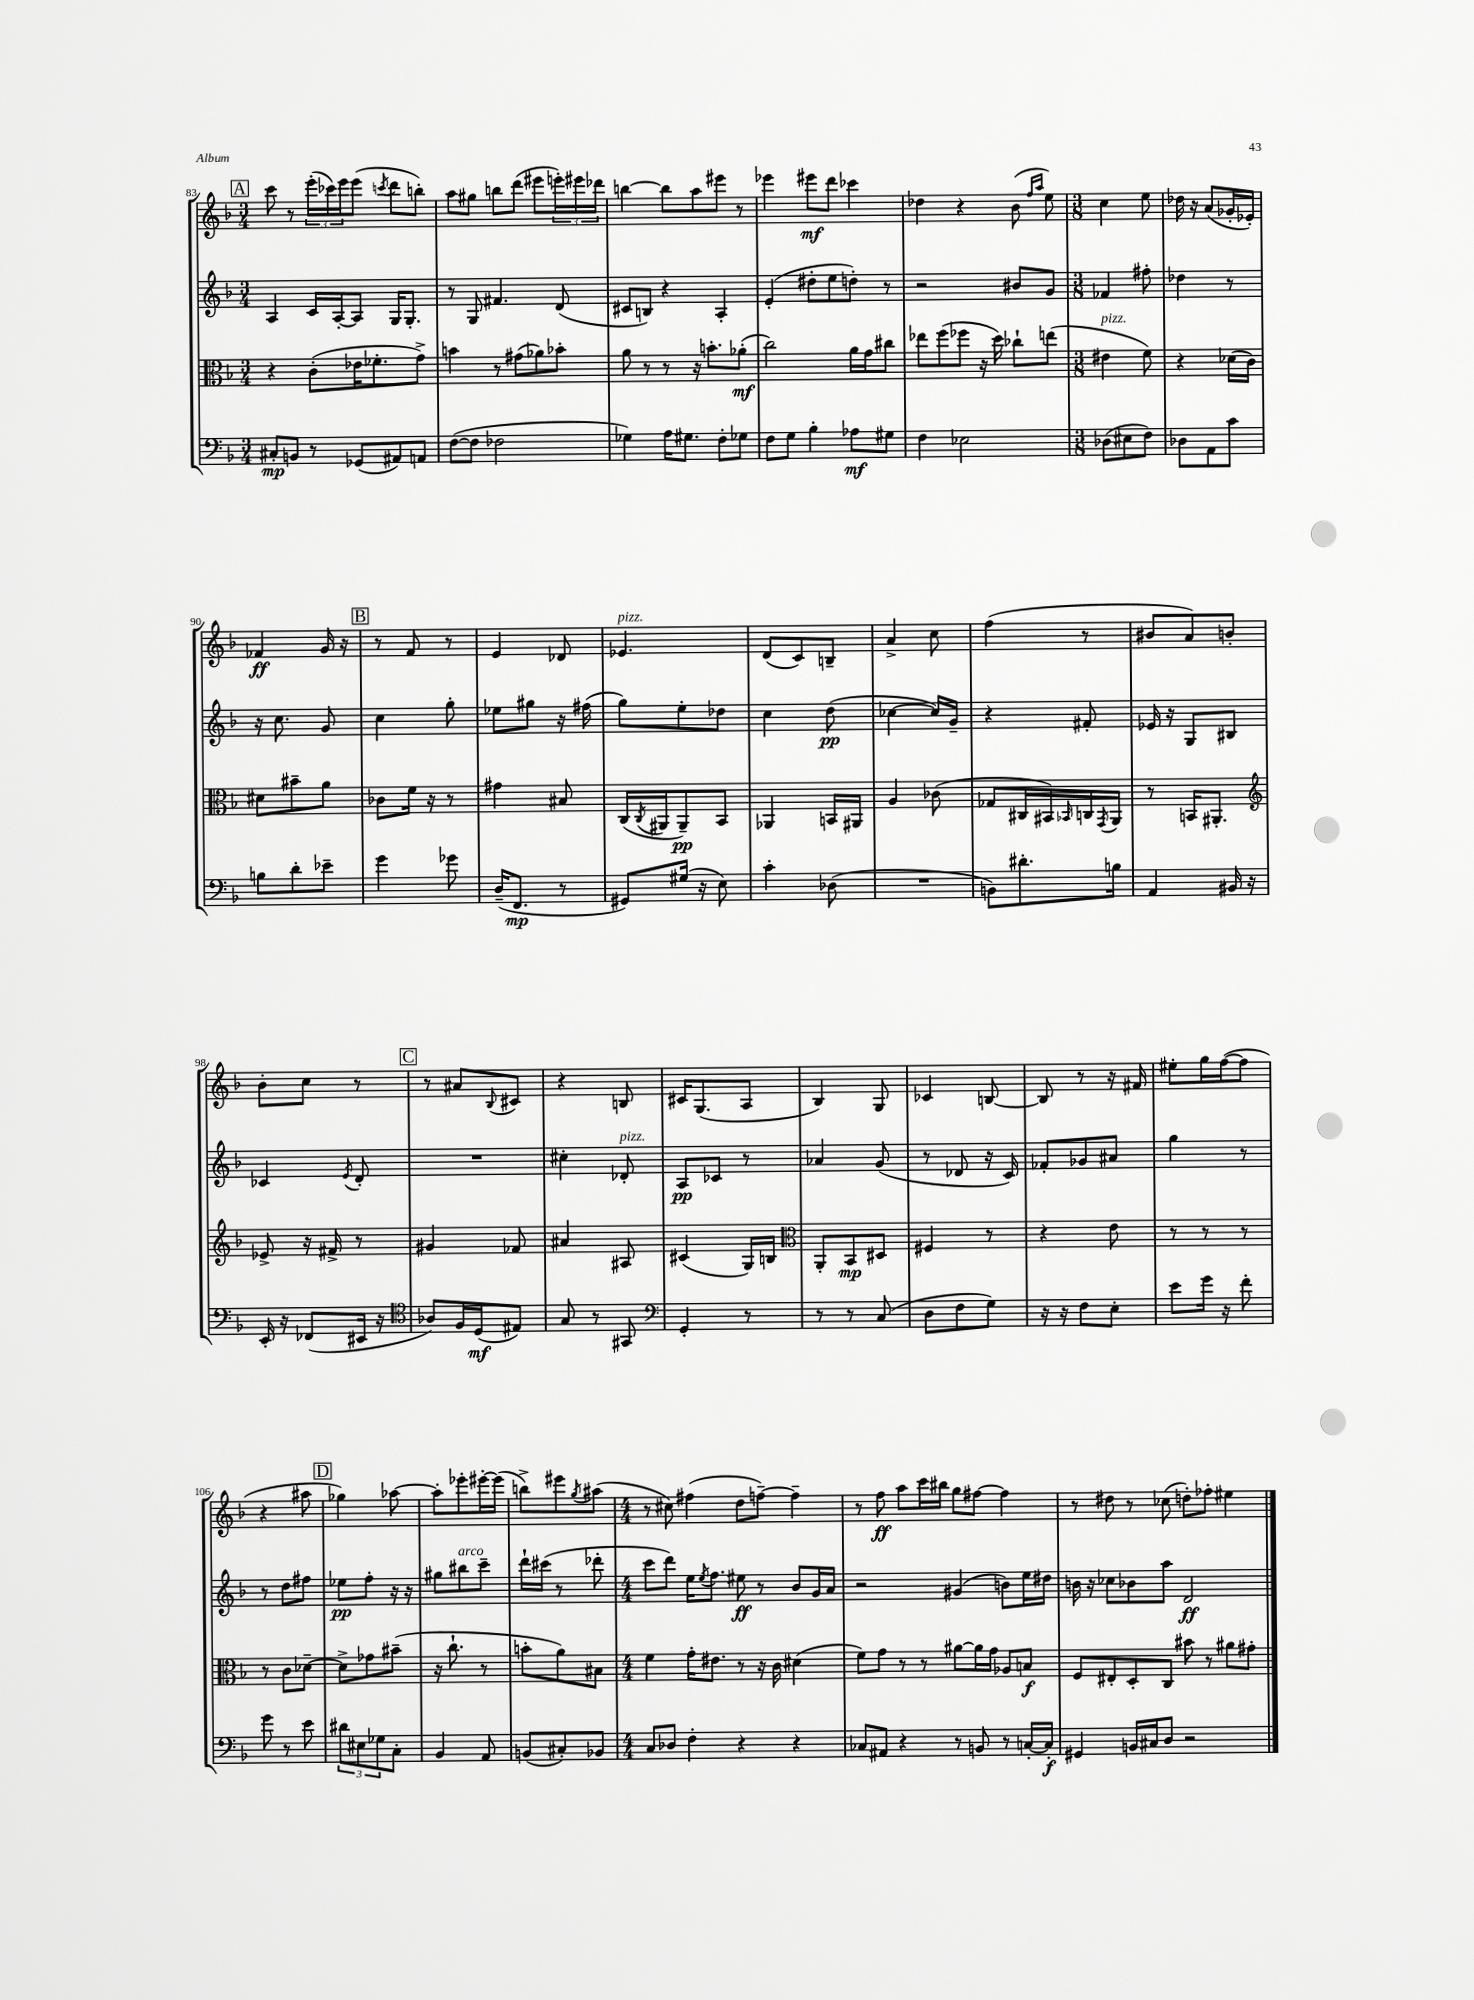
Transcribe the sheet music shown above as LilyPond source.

<<
\new StaffGroup <<
\new Staff = "s0" {
    \clef treble \key f \major \numericTimeSignature \time 3/4
    \mark \markup { \box "A" } c'''8 r8 \tuplet 3/2 { e'''16-.( ces'''16) e'''16 } e'''8( \acciaccatura { c'''8 } d'''8 b''8-.) |
    a''8 gis''8 b''8 d'''8( eis'''8 \tuplet 3/2 { e'''16-.) eis'''16 des'''16 } |
    b''4~ b''8 a''8 eis'''8 r8 |
    ees'''4 eis'''8\mf d'''8 ces'''4 |
    des''4 r4 bes'8( \grace { f''16 a''16 } e''8) |
    \numericTimeSignature \time 3/8 c''4 e''8 |
    des''16 r16 a'8( ges'16-. ees'16-.) |
    fes'4\ff g'16 r16 |
    \mark \markup { \box "B" } r8 f'8 r8 |
    e'4 des'8 |
    ees'4.^\markup { \italic "pizz." } |
    d'8( c'8) b8-- |
    a'4-> c''8 |
    f''4( r8 |
    bis'8 a'8) b'8-. |
    bes'8-. c''8 r8 |
    \mark \markup { \box "C" } r8 ais'8 \appoggiatura { bes8 } cis'8 |
    r4 b8 |
    cis'16 g8.( a8 |
    bes4) g8 |
    ces'4 b8~ |
    b8 r8 r16 fis'16 |
    eis''8-. g''16 f''16~( f''8 |
    r4 ais''8 |
    \mark \markup { \box "D" } ges''4) aes''8~ |
    aes''8-. ees'''8-. eis'''16~-. eis'''16( |
    b''8->) eis'''8 \acciaccatura { g''8 } ais''8( |
    \numericTimeSignature \time 4/4 r8 cis''8) fis''4( d''8 f''8~--) f''4-- |
    r8 f''8\ff a''8 c'''16 bis''16 g''8 fis''8~ fis''4 |
    r8 dis''8 r8 ces''8( d''8-.) fes''8-. eis''4 \bar "|." |
}
\new Staff = "s1" {
    \clef treble \key f \major \numericTimeSignature \time 3/4
    \mark \markup { \box "A" } a4 c'16 a16~-. a8 g16 g8.-. |
    r8 g8 fis'4. d'8( |
    cis'8 b8) r4 a4-. |
    e'4-.( dis''8-. e''8 d''8-.) r8 |
    r2 bis'8 g'8 |
    \numericTimeSignature \time 3/8 fes'4 fis''8-. |
    des''4 r8 |
    r16 c''8. g'8 |
    \mark \markup { \box "B" } c''4 g''8-. |
    ees''8 gis''8 r16 fis''16( |
    g''8) e''8-. des''8 |
    c''4 d''8\pp( |
    ces''4~ ces''16) g'16-- |
    r4 fis'8-. |
    ees'16 r16 g8 bis8 |
    ces'4 \acciaccatura { e'8 } d'8-. |
    \mark \markup { \box "C" } R4. |
    cis''4-. des'8-.^\markup { \italic "pizz." } |
    a8\pp ces'8 r8 |
    aes'4 g'8( |
    r8 des'8 r16 c'16) |
    fes'8-. ges'8 ais'8 |
    g''4 r8 |
    r8 d''8 fis''8 |
    \mark \markup { \box "D" } ees''8\pp f''8-. r16 r16 |
    gis''8 bis''8^\markup { \italic "arco" } c'''8-- |
    d'''16-! cis'''16( r8 des'''8-. |
    \numericTimeSignature \time 4/4 c'''8 d'''8) e''16 \acciaccatura { e''8 } f''8. eis''8\ff r8 bes'8 g'16 a'16 |
    r2 gis'4( b'8) e''16 dis''16 |
    b'16 r16 ces''8 bes'8 a''8 d'2\ff \bar "|." |
}
\new Staff = "s2" {
    \clef alto \key f \major \numericTimeSignature \time 3/4
    \mark \markup { \box "A" } r4 c'8-.( ees'16 fes'8.-. g'8->) |
    b'4 r8 gis'8( aes'8) bes'8-. |
    a'8 r8 r8 r16 b'8.-. aes'8-.\mf( |
    c''2) a'16 g'16 cis''8 |
    ees''8 f''8( fes''8 r16 d''16) ces''8-! e''8( |
    \numericTimeSignature \time 3/8 eis'4^\markup { \italic "pizz." } f'8) |
    r4 des'16( c'16) |
    dis'8 bis'8-- a'8 |
    \mark \markup { \box "B" } ces'8 f'16 r16 r8 |
    gis'4 bis8 |
    c16( \acciaccatura { c8 } ais,16 ais,8--\pp) bes,8 |
    aes,4 b,16 ais,16 |
    a4 ces'8( |
    ges8 cis16 bis,16) \grace { bes,16 } c16 \acciaccatura { g,8 } a,16 |
    r8 b,16 ais,8.-. |
    \clef treble ees'8-> r16 fis'16-> r8 |
    \mark \markup { \box "C" } gis'4 fes'8 |
    ais'4 ais8 |
    cis'4( g16) b16 |
    \clef alto a,8-. bes,8\mp dis8 |
    fis4 r8 |
    r4 e'8 |
    r8 r8 r8 |
    r8 c'8 des'8~-- |
    \mark \markup { \box "D" } des'8-> ges'8 bis'8--( |
    r16 c''8.-! r8 |
    b'8-. a'8) bis8 |
    \numericTimeSignature \time 4/4 f'4 g'16-. eis'8. r8 r16 c'16 dis'4( |
    f'8) g'8 r8 r8 ais'8~ ais'16 g'16 aes8 b8\f |
    f8 eis8-. d8-. c8 bis'8 r8 ais'8 gis'8-. \bar "|." |
}
\new Staff = "s3" {
    \clef bass \key f \major \numericTimeSignature \time 3/4
    \mark \markup { \box "A" } cis8-.\mp b,8 r8 ges,8( ais,8) a,8 |
    f8~( f8 fes2 |
    ges4) a16 gis8. f8-. ges8 |
    f8 g8 bes4-. aes8\mf gis8 |
    f4 ees2 |
    \numericTimeSignature \time 3/8 des8( eis8 f8) |
    des8 a,8 c'8 |
    b8 d'8-. ees'8-- |
    \mark \markup { \box "B" } g'4 ges'8 |
    d16--( f,8.\mp r8 |
    gis,8) gis16( r16 e8) |
    c'4-. des8( |
    R4. |
    b,8) dis'8.-. b16 |
    a,4 bis,16 r16 |
    e,16-. r16 fes,8( eis,16 r16 |
    \mark \markup { \box "C" } \clef tenor aes8) f16 d16\mf( eis8) |
    g8 r8 gis,8 |
    \clef bass g,4-. r8 |
    r8 r8 c8( |
    d8 f8 g8) |
    r16 r16 f8 e8-. |
    e'8 g'16 r16 f'8-. |
    g'8 r8 e'8 |
    \mark \markup { \box "D" } \tuplet 3/2 { dis'8 eis8 ges8 } c8-. |
    bes,4 a,8 |
    b,8( cis8-.) bes,8 |
    \numericTimeSignature \time 4/4 c8 des8 f4-. r4 r4 |
    ces8 ais,8 r4 r8 b,8 r8 c16~-. c16-.\f |
    gis,4 b,16 cis16 d8 r2 \bar "|." |
}
>>
>>
\layout { \context { \Score currentBarNumber = #83 } }
